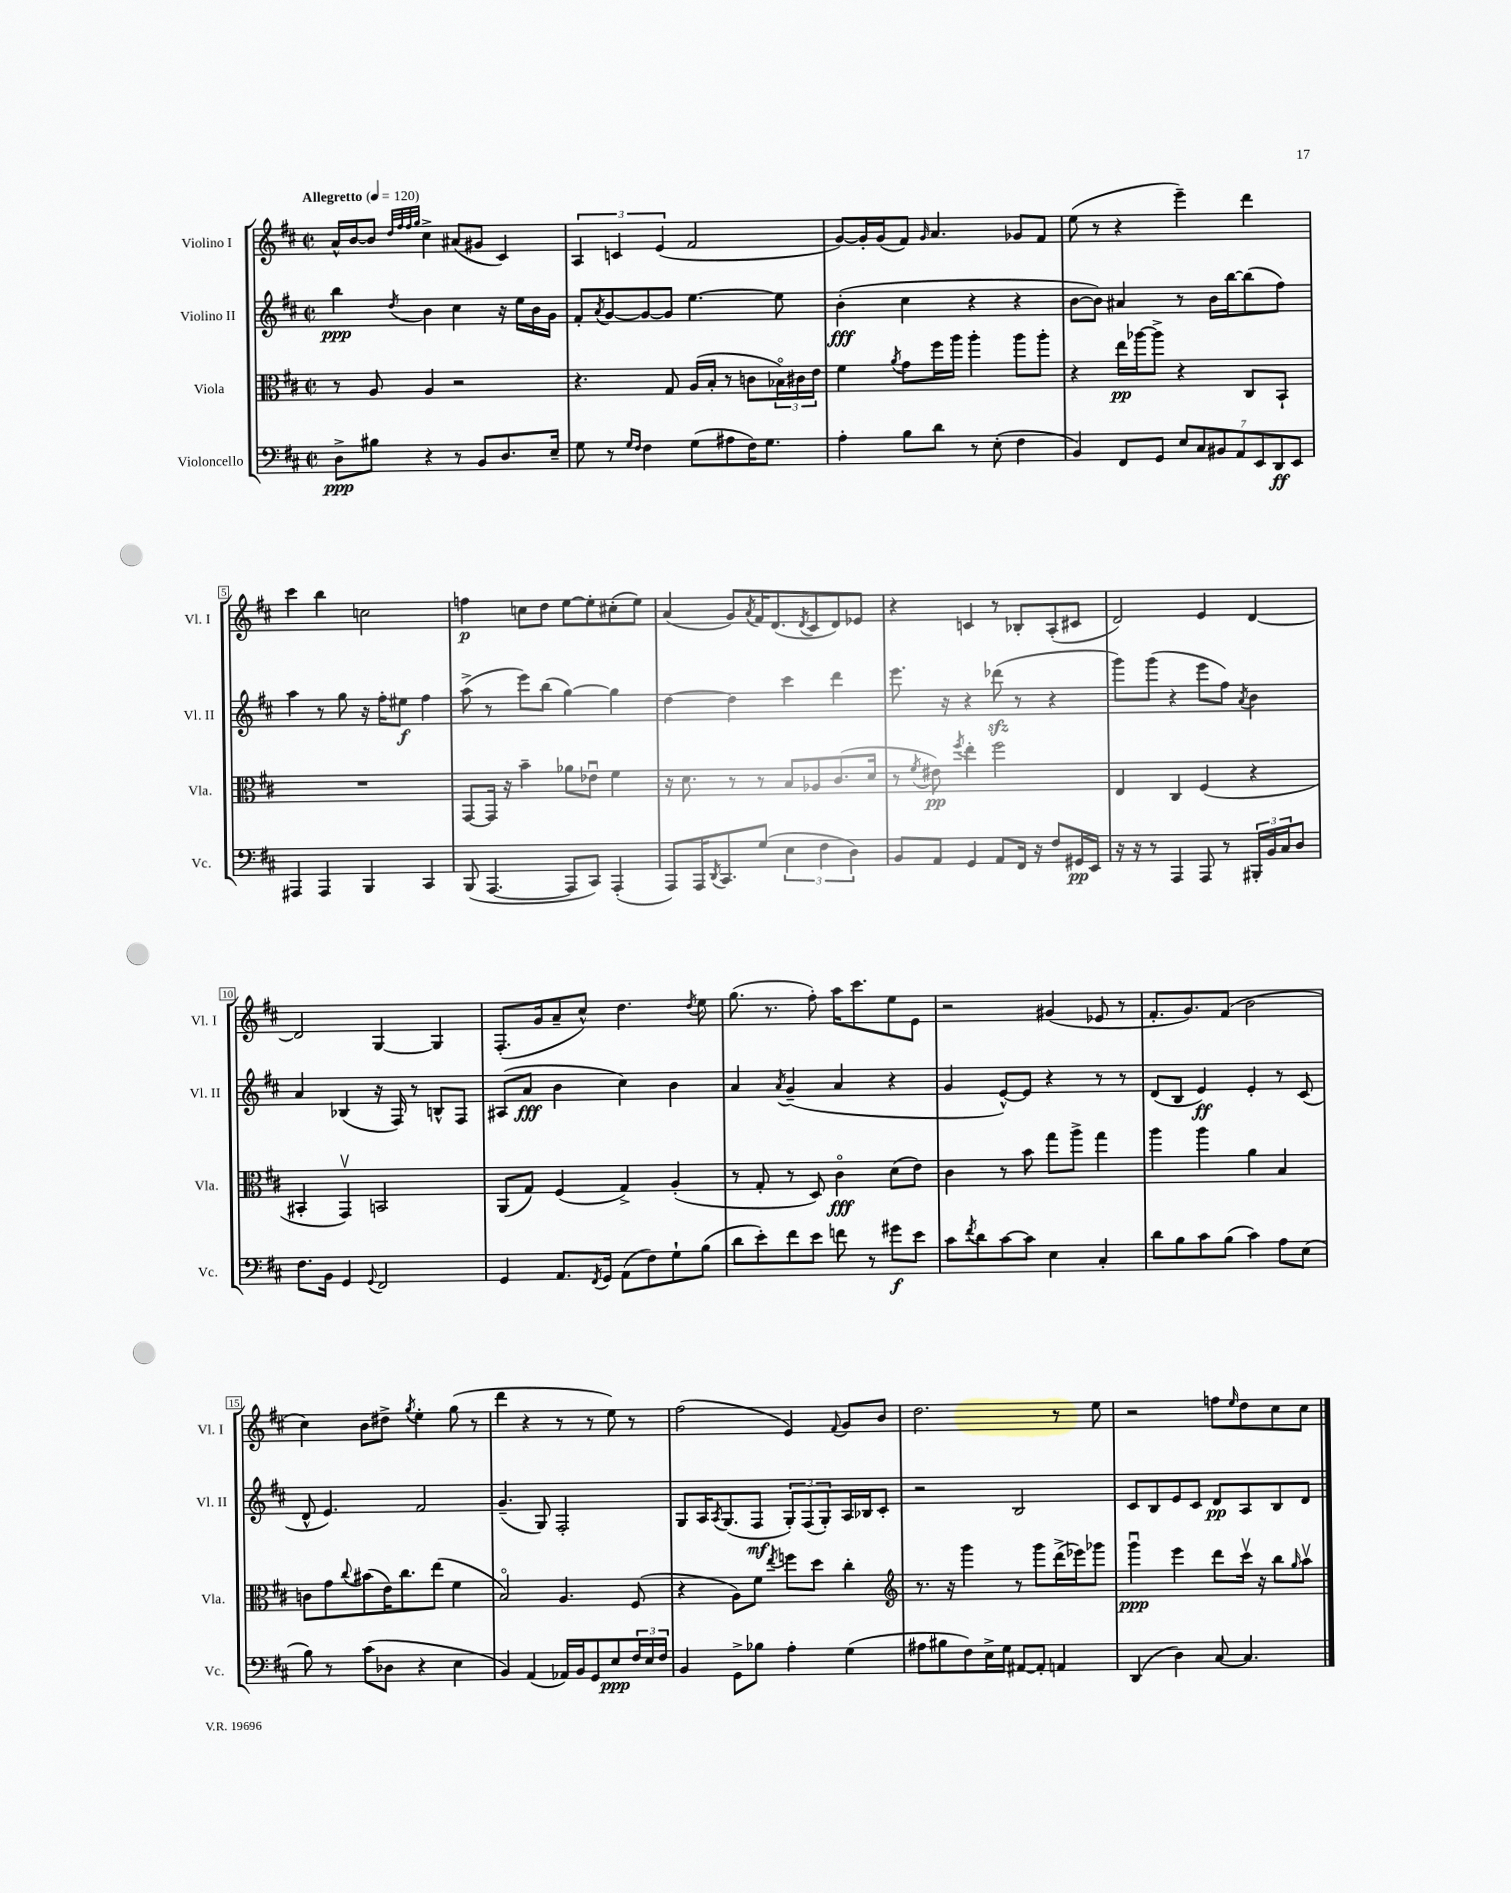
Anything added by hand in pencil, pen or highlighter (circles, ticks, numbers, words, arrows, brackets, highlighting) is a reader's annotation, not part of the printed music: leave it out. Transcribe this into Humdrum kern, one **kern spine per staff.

**kern	**kern	**kern	**kern
*staff4	*staff3	*staff2	*staff1
*clefF4	*clefC3	*clefG2	*clefG2
*k[f#c#]	*k[f#c#]	*k[f#c#]	*k[f#c#]
*M2/2	*M2/2	*M2/2	*M2/2
*met(c|)	*met(c|)	*met(c|)	*met(c|)
*MM120	*MM120	*MM120	*MM120
8D^\L	8r	4bb\	16a^^/LL
.	.	.	[16b/J
8B#\J	8A/	.	8b/]J
.	.	.	32qqdd/LLL
.	.	.	32qqff#/
.	.	.	32qqff#/
.	.	8qdd/	32qqgg/JJJ
4r	4A/	4b\	4cc#^\
8r	2r	4cc#\	(8a#/L
8BB/L	.	.	8g#/J
8.D/	.	16r	4c#/)
.	.	16ee\LL	.
.	.	16b\	.
16E~/Jk	.	16g\JJ	.
=	=	=	=
8G\	4.r	8f#'/L	6A/
.	.	8qa/	.
8r	.	[8g/	.
.	.	.	6c/
16qqG/LL	.	.	.
16qqF#/JJ	.	.	.
4F#\	.	8g/_	.
.	.	.	(6e/
.	8G/	8g/]J	.
(8G\L	(16A/LL	[4.ee\	2f#/
.	16B'/JJ	.	.
8A#\	8r	.	.
16F#\K)	8c\L	.	.
8.G\J	.	.	.
.	24B-o\L)	8ee\]	.
.	24c#\	.	.
.	24e\JJ	.	.
=	=	=	=
4A'\	4f#\	(4b'\	[8g/L)
.	.	.	16g'/]L
.	.	.	(16g/J
.	8qa/	.	.
8B\L	8g\L	4cc#\	8f#/J)
.	.	.	16qqg/
8d\J	16ff#\L	.	4.a/
.	16aa\JJ	.	.
8r	4aa'\	4r	.
(8E'\	.	.	.
4F#\	8aa\L	4r	8g-/L
.	8aa'\J	.	8f#/J
=	=	=	=
4BB/)	4r	[8b\L	(8ee\
.	.	8b\]J)	8r
8FF#/L	16ee\LL	4a#/	4r
.	[16aa-\J	.	.
8GG/J	8aa-^\]J	.	.
14E/L	4r	8r	4eee~\)
14C#/	.	.	.
.	.	16b\LL	.
14BB#/	.	.	.
.	.	[16bb\J	.
14AA/	.	.	.
.	8C#/L	(8bb\]	4ddd\
14EE/	.	.	.
14DD/	.	.	.
.	8BB`/J	8ff#\J)	.
14EE/J	.	.	.
=	=	=	=
4AAA#/	1r	4aa\	4ccc#\
4AAA#/	.	8r	4bb\
.	.	8gg\	.
4BBB/	.	16r	2cc\
.	.	16ff#'\LK	.
.	.	8ee#\J	.
4CC#/	.	4ff#\	.
=	=	=	=
(8BBB/	[8GG/L	(8aa^\	4ff\
[4.AAA/	16GG/]Jk	8r	.
.	16r	.	.
.	4b~\	8eee\L)	8cc\L
.	.	(8bb\J	8dd\J
8AAA/]L	8a-\L	[4gg\)	[8ee\L
8CC#/J)	8e-u\J	.	8ee'\]
(4AAA'/	4f#\	4gg\]	(8cc#'\
.	.	.	8ee\J)
=	=	=	=
8AAA/L)	16r	[4dd\	(4a/
.	8.d\	.	.
16AAA/K	.	.	.
8qDD/	.	.	.
8.CC#/	.	.	.
.	8r	4dd\]	8g/L)
.	.	.	8qa/
(8G/J	8r	.	16f#/K
.	.	.	(8.d/
6E\	8B/L	4ccc#\	.
.	.	.	8qd/
.	8A-/	.	8c#/
6F#\	.	.	.
.	(8.c#/	4ddd\	8d/)
6D\)	.	.	.
.	.	.	8e-/J
.	16d/Jk	.	.
=	=	=	=
8BB/L	8r	8.eee\	4r
.	8qf#/	.	.
8AA/J	8e#\)	.	.
.	.	16r	.
.	8qff#/	.	.
4GG/	4ee'\	4r	4c/
8AA/L	2ff#\	(8ddd-\	8r
16FF#/Jk	.	8r	8B-'/L
16r	.	.	.
8F#/L	.	4r	(8A'/
16GG#/L	.	.	8c#/J
16EE/JJ	.	.	.
=	=	=	=
16r	4E/	8ggg\L)	2d/)
16r	.	.	.
8r	.	(8ggg\J	.
4AAA/	4C#/	4r	.
8AAA/	(4F#/	8eee\L	4e/
8r	.	8ff#\J)	.
.	.	8qa/	.
24BBB#'/LL	4r	4b\	[4d/
24BB/	.	.	.
24C#/J	.	.	.
8D/J	.	.	.
=	=	=	=
8.F#\L	4BB#'/	4a/	2d/]
16BB\Jk	.	.	.
4GG/	4GGv/)	(4B-/	.
8qqGG/	.	.	.
2FF#/	2BB/	16r	[4G/
.	.	16F#/)	.
.	.	8r	.
.	.	8B^^/L	4G/]
.	.	8F#/J	.
=	=	=	=
4GG/	(8AA/L	(8A#/L	(8.F#'/L
.	8G/J)	8a/J	.
.	.	.	16g/k
8.AA/L	(4F#/	4b\	8a~/
.	.	.	8cc#^^/J)
8qFF#/	.	.	.
16GG/Jk	.	.	.
(8AA\L	4G^/)	4cc#\)	4.dd\
8F#\)	.	.	.
8G`\	(4A'/	4b\	.
.	.	.	8qdd/
(8B\J	.	.	8ee\
=	=	=	=
8d\L	8r	4a/	(8.gg\
8e'\)	8G'/	.	.
.	.	.	8.r
.	.	8qa/	.
8f#\	8r	(4g~/	.
8e\J	8D/)	.	8ff#'\)
8f\	4c#o\	4a/	16aa\LK
.	.	.	8.ccc#\
8r	.	.	.
8g#\L	(8d\L	4r	8ee\
8e\J	8e\J)	.	8e\J
=	=	=	=
8c#\L	4c#\	4g/	2r
8qf#/	.	.	.
8d\	.	.	.
[8c#\	8r	[8e^^/L)	.
8c#\]J	8b\	8e/]J	.
4E\	8gg\L	4r	(4g#/
.	8aa^\J	.	.
4C#'/	4gg\	8r	8e-/
.	.	8r	8r
=	=	=	=
8d\L	4aa\	(8d/L	8.f#'/L
8B\	.	8B/J	.
.	.	.	8.g/)
8c#\	4aa\	4e/)	.
(8B\J	.	.	(8f#/J
4c#\)	4a\	4e'/	2b\
8A\L	4B/	8r	.
(8E\J	.	(8c#/	.
=	=	=	=
8B\)	8c\L	8d^^/	4cc#\)
8r	8g\	4.e/)	.
.	8qqcc#/	.	.
(8c#\L	(8b#\	.	8b\L
8D-\J	16e\K)	.	8dd#^\J
.	8.cc#\	.	.
.	.	.	8qgg/
4r	.	2f#/	4ee'\
.	(8ee\J	.	.
4E\	4f#\	.	(8gg\
.	.	.	8r
=	=	=	=
4BB/)	2Bo/)	(4.g~/	4ddd\
(4AA/	.	.	4r
.	.	8G/)	.
16AA-/LL)	4.A/	2F#'/	8r
16BB/J	.	.	.
8GG/	.	.	8r
8E/	.	.	8ee\)
24F#/L	(8F#/	.	8r
24E/	.	.	.
24F#/JJ	.	.	.
=	=	=	=
4BB/	4r	8G/L	(2ff#\
.	.	16A/K	.
.	.	8qA/	.
.	.	(8.G/	.
8GG^\L	8A\L)	.	.
8B-\J	8f#\J	8F#/J	.
.	8qee/	.	.
4A'\	8ff\L	12G'/L)	4e/)
.	.	(12F#/	.
.	8dd\J	.	.
.	.	12G'/)	.
.	.	.	8qqf#/
(4G\	4cc#'\	16A/L	8g/L
.	.	16B-/J	.
.	.	8c#'/J	8b/J
=	=	=	=
*	*clefG2	*	*
8A#\L	8.r	2r	2.dd\
8B#\	.	.	.
.	16r	.	.
8F#\)	4ggg\	.	.
16E^\L	.	.	.
16G\JJ	.	.	.
[8AA#/L	8r	2B/	.
8AA#'/]J	8ggg\L	.	.
4AA/	(16ddd^\L	.	8r
.	16eee-\J)	.	.
.	8ggg-\J	.	8ee\
=	=	=	=
(4DD/	4gggu\	8c#/L	2r
.	.	8B/	.
4D\)	4eee\	8e/	.
.	.	8c#/J	.
[8C#/	8ddd\L	8d/L	8ff\L
.	.	.	16qqee/
4.C#/]	16ccc#v\Jk	8A/	8dd\
.	16r	.	.
.	8bb\L	8B/	8cc#\
.	16qqgg/	.	.
.	8aav\J	8d/J	8cc#\J
==	==	==	==
*-	*-	*-	*-
